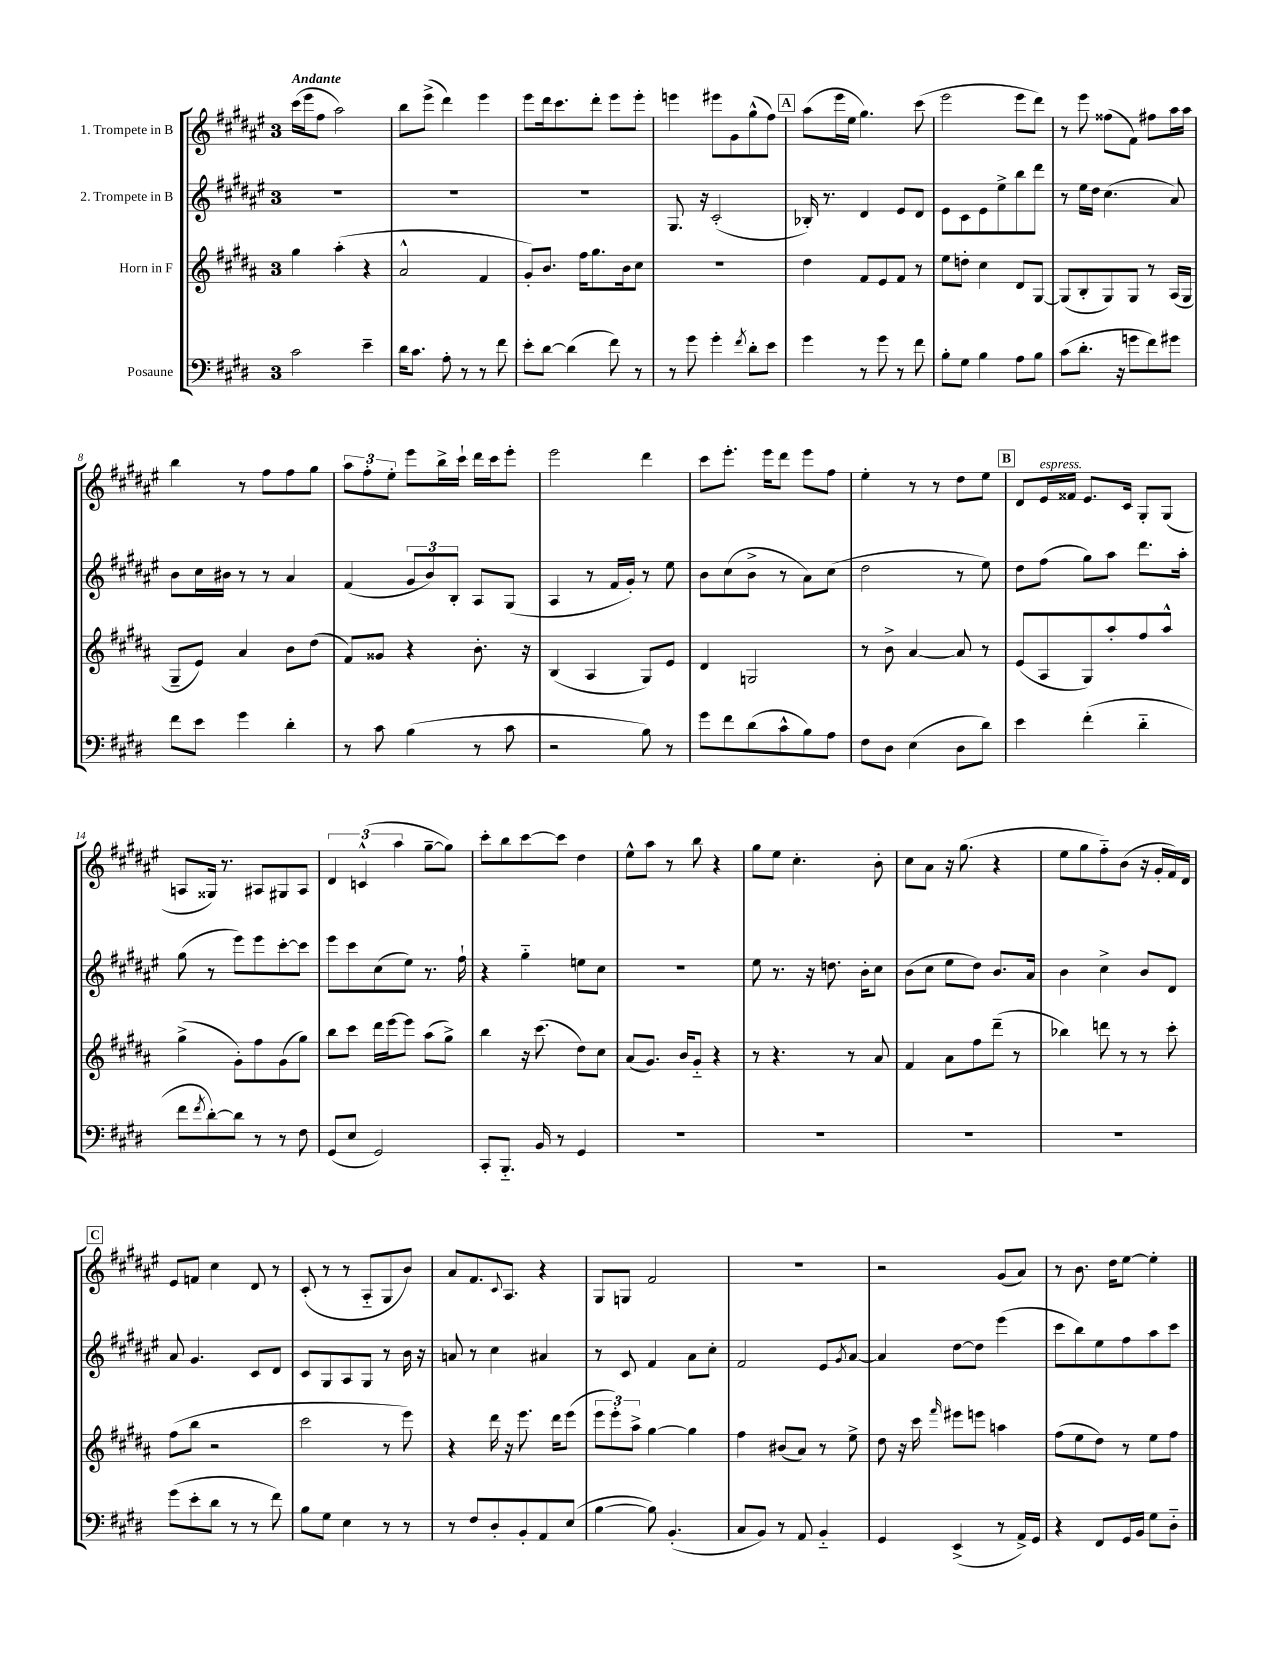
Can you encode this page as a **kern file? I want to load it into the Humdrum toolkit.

**kern	**kern	**kern	**kern
*part4	*part3	*part2	*part1
*staff4	*staff3	*staff2	*staff1
*I"Posaune	*I"Horn in F	*I"2. Trompete in B	*I"1. Trompete in B
*clefF4	*clefG2	*clefG2	*clefG2
*k[f#c#g#d#]	*k[f#c#g#d#a#]	*k[f#c#g#d#a#e#]	*k[f#c#g#d#a#e#]
*M3/4	*M3/4	*M3/4	*M3/4
=1	=1	=1	=1
!	!	!	!LO:TX:a:B:t=Andante
2c#\	4gg#\	2.r	(16ccc#\LL
.	.	.	16eee#\J
.	.	.	8ff#\J
.	(4aa#'\	.	2aa#\)
4e~\	4r	.	.
=2	=2	=2	=2
16d#\KL	2a#^^/	2.r	8bb\L
8.c#\J	.	.	.
.	.	.	(8eee#^\J
8A'\	.	.	4ddd#\)
8r	.	.	.
8r	4f#/	.	4eee#\
8f#\	.	.	.
=3	=3	=3	=3
8e'\L	8g#'/L)	2.r	8eee#\L
[8d#\J	8.b/J	.	16ddd#\k
.	.	.	8.ccc#\
(4d#\]	.	.	.
.	16ff#\KL	.	.
.	8.gg#\	.	8ddd#'\J
8f#\)	.	.	8eee#\L
.	16b\k	.	.
8r	8cc#\J	.	8eee#'\J
=4	=4	=4	=4
8r	2.r	8.G#/	4eeen\
8g#\	.	.	.
.	.	16r	.
4g#'\	.	(2c#'/	8eee#X\L
.	.	.	8g#\
8qf#/	.	.	.
8d#'\L	.	.	(8gg#^^\
8e\J	.	.	8ff#\J)
!!LO:REH:place=s1:t=A
=5	=5	=5	=5
4g#\	4dd#\	16B-X'/)	(8aa#\L
.	.	8.r	.
.	.	.	16eee#\L
.	.	.	16ee#\JJ
8r	8f#/L	4d#/	4.gg#\)
8g#\	8e/	.	.
8r	8f#/J	8e#/L	.
8f#\	8r	8d#/J	(8ccc#\
=6	=6	=6	=6
8B'\L	8ee\L	8e#\L	2eee#\
8G#\J	8ddn'\J	8c#\	.
4B\	4cc#\	8e#\	.
.	.	8ee#^\	.
8A\L	8d#/L	8bb\	8eee#\L
8B\J	[8G#/J	8ddd#\J	8ddd#\J)
=7	=7	=7	=7
(8c#\L	(8G#/L]	8r	8r
8.d#'\J	8B'/	16ee#\LL	8eee#\
.	.	16dd#\JJ	.
.	8G#/)	(4.cc#\	(8ff##X\L
16r	.	.	.
8gn\L	8G#/J	.	8f#\J)
8f#\)	8r	.	8ff#X\L
8g#X\J	(16A#/LL	8a#/)	16aa#\L
.	16G#/JJ	.	16aa#\JJ
!!LO:LB:g=z
=8	=8	=8	=8
8f#\L	8G#~/L	8b\L	4bb\
8e\J	8e/J)	16cc#\L	.
.	.	16b#X\JJ	.
4g#\	4a#/	8r	8r
.	.	8r	8ff#\L
4d#'\	8b\L	4a#/	8ff#\
.	(8dd#\J	.	8gg#\J
=9	=9	=9	=9
8r	8f#/L)	(4f#/	12aa#\L
.	.	.	12ff#'\
8c#\	8g##X/J	.	.
.	.	.	12ee#'\J
(4B\	4r	12g#/L	8eee#\L
.	.	12b/)	.
.	.	.	16bb^\L
.	.	12B'/J	.
.	.	.	16ccc#`\JJ
8r	8.b'\	8A#/L	16ddd#\LL
.	.	.	16ccc#\J
8c#\	.	(8G#/J	8eee#'\J
.	16r	.	.
=10	=10	=10	=10
2r	(4B/	4A#/	2eee#\
.	4A#/	8r	.
.	.	16f#/LL	.
.	.	16g#'/JJ)	.
8B\)	8G#/L)	8r	4ddd#\
8r	8e/J	8ee#\	.
=11	=11	=11	=11
8g#\L	4d#/	8b\L	8ccc#\L
8f#\	.	(8cc#\	8.eee#'\J
(8d#\	2Gn/	8b^\J	.
.	.	.	16eee#\KL
8c#^^\	.	8r	8ddd#\J
8B\)	.	8a#\L)	8eee#\L
8A\J	.	(8cc#\J	8ff#\J
=12	=12	=12	=12
8F#\L	8r	2dd#\	4ee#'\
8D#\J	8b^\	.	.
(4E\	[4a#/	.	8r
.	.	.	8r
8D#\L	8a#/]	8r	8dd#\L
8d#\J)	8r	8ee#\)	8ee#\J
!!LO:REH:place=s1:t=B
=13	=13	=13	=13
4e\	(8e/L	8dd#\L	8d#/L
!	!	!	!LO:TX:a:i:t=espress.
.	8A#/	(8ff#\J	16e#/L
.	.	.	16f##X/JJ
(4f#'\	8G#/)	8gg#\L)	8.e#/L
.	8aa#'/	8aa#\J	.
.	.	.	16c#/Jk
4d#\	8ff#/	8.ddd#\L	8G#'/L
.	8aa#^^/J	.	(8G#/J
.	.	16aa#'\Jk	.
!!LO:LB:g=z
=14	=14	=14	=14
8f#\L	(4gg#^\	(8gg#\	8An/L
8qf#/	.	.	.
[8d#'\)	.	8r	16G##X/Jk)
.	.	.	8.r
8d#\J]	8g#'\L)	8eee#\L)	.
8r	8ff#\	8eee#\	8A#X/L
8r	(8g#\	[8ccc#'\	8G#X/
8F#\	8gg#\J)	8ccc#\J]	8A#/J
=15	=15	=15	=15
(8GG#/L	8bb\L	8eee#\L	6d#/
8E/J	8ccc#\J	8ccc#\	.
.	.	.	(6cn^^/
2GG#/)	16ddd#\LL	(8cc#\	.
.	[16eee\J	.	.
.	.	.	6aa#\
.	8eee\J]	8ee#\J)	.
.	(8aa#\L	8.r	[8gg#~\L
.	8gg#^\J)	.	8gg#\J])
.	.	16ff#`\	.
=16	=16	=16	=16
8CC#'/L	4bb\	4r	8ccc#'\L
8.BBB/J	.	.	8bb\
.	16r	4gg#\	[8ccc#\
16BB/	(8.ccc#\	.	.
8r	.	.	8ccc#\J]
4GG#/	8dd#\L)	8een\L	4dd#\
.	8cc#\J	8cc#\J	.
=17	=17	=17	=17
2.r	(8a#/L	2.r	8ee#^^\L
.	8.g#/J)	.	8aa#\J
.	.	.	8r
.	16b/KL	.	.
.	8g#/J	.	8bb\
.	4r	.	4r
=18	=18	=18	=18
2.r	8r	8ee#\	8gg#\L
.	4.r	8.r	8ee#\J
.	.	.	4.cc#'\
.	.	16r	.
.	.	8.ddn\	.
.	8r	.	.
.	.	16b'\KL	.
.	8a#/	8cc#\J	8b'\
=19	=19	=19	=19
2.r	4f#/	(8b\L	8cc#\L
.	.	8cc#\J	8a#\J
.	8a#\L	8ee#\L	16r
.	.	.	(8.gg#\
.	8ff#\	8dd#\J)	.
.	(8ddd#~\J	8.b/L	4r
.	8r	.	.
.	.	16a#/Jk	.
=20	=20	=20	=20
2.r	4bb-X\)	4b\	8ee#\L
.	.	.	8gg#\
.	8dddn\	4cc#^\	8ff#\)
.	8r	.	(8b\J
.	8r	8b/L	16r
.	.	.	16g#'/LL
.	8ccc#'\	8d#/J	16f#/)
.	.	.	16d#/JJ
!!LO:LB:g=z
!!LO:REH:place=s1:t=C
=21	=21	=21	=21
(8g#\L	(8ff#\L	8a#/	8e#/L
8e'\	8bb\J	4.g#/	8fn/J
8d#\J	2r	.	4cc#\
8r	.	.	.
8r	.	8c#/L	8d#/
8f#\)	.	8d#/J	8r
=22	=22	=22	=22
8B\L	2ccc#\	8c#/L	(8c#'/
8G#\J	.	8G#/	8r
4E\	.	8A#/	8r
.	.	8G#/J	8A#/L
8r	8r	8r	8G#/
8r	8eee\)	16b\	8b/J)
.	.	16r	.
=23	=23	=23	=23
8r	4r	8an/	8a#/L
8F#/L	.	8r	8.f#/
8D#'/	16ddd#\	4cc#\	.
.	.	.	8qqc#/
.	16r	.	8.A#/J
8BB'/	8.eee\	.	.
8AA/	.	4a#X/	4r
.	16ddd#\KL	.	.
(8E/J	(8eee\J	.	.
=24	=24	=24	=24
[4B\	12eee\L	8r	8G#/L
.	12eee'\)	.	.
.	.	8c#/	8Gn/J
.	12aa#^\J	.	.
8B\])	[4gg#\	4f#/	2f#/
(4.BB'/	.	.	.
.	4gg#\]	8a#\L	.
.	.	8cc#'\J	.
=25	=25	=25	=25
8C#/L	4ff#\	2f#/	2.r
8BB/J)	.	.	.
8r	(8b#X/L	.	.
8AA/	8a#/J)	.	.
4BB/	8r	8e#/L	.
.	.	8qg#/	.
.	8ee^\	[8a#/J	.
=26	=26	=26	=26
4GG#/	8dd#\	4a#/]	2r
.	16r	.	.
.	16ccc#\	.	.
.	16qqfff#/	.	.
(4EE^/	8eee#X\L	[8dd#\L	.
.	8eeen\J	8dd#\J]	.
8r	4aan\	(4eee#\	(8g#/L
16AA^/LL)	.	.	8a#/J)
16GG#/JJ	.	.	.
=27	=27	=27	=27
4r	(8ff#\L	8ccc#\L	8r
.	8ee\	8bb\)	8.b\
8FF#/L	8dd#\J)	8ee#\	.
.	.	.	16dd#\KL
16GG#/L	8r	8ff#\	[8ee#\J
16BB/JJ	.	.	.
8G#\L	8ee\L	8aa#\	4ee#'\]
8D#\J	8ff#\J	8ccc#\J	.
==	==	==	==
*-	*-	*-	*-
